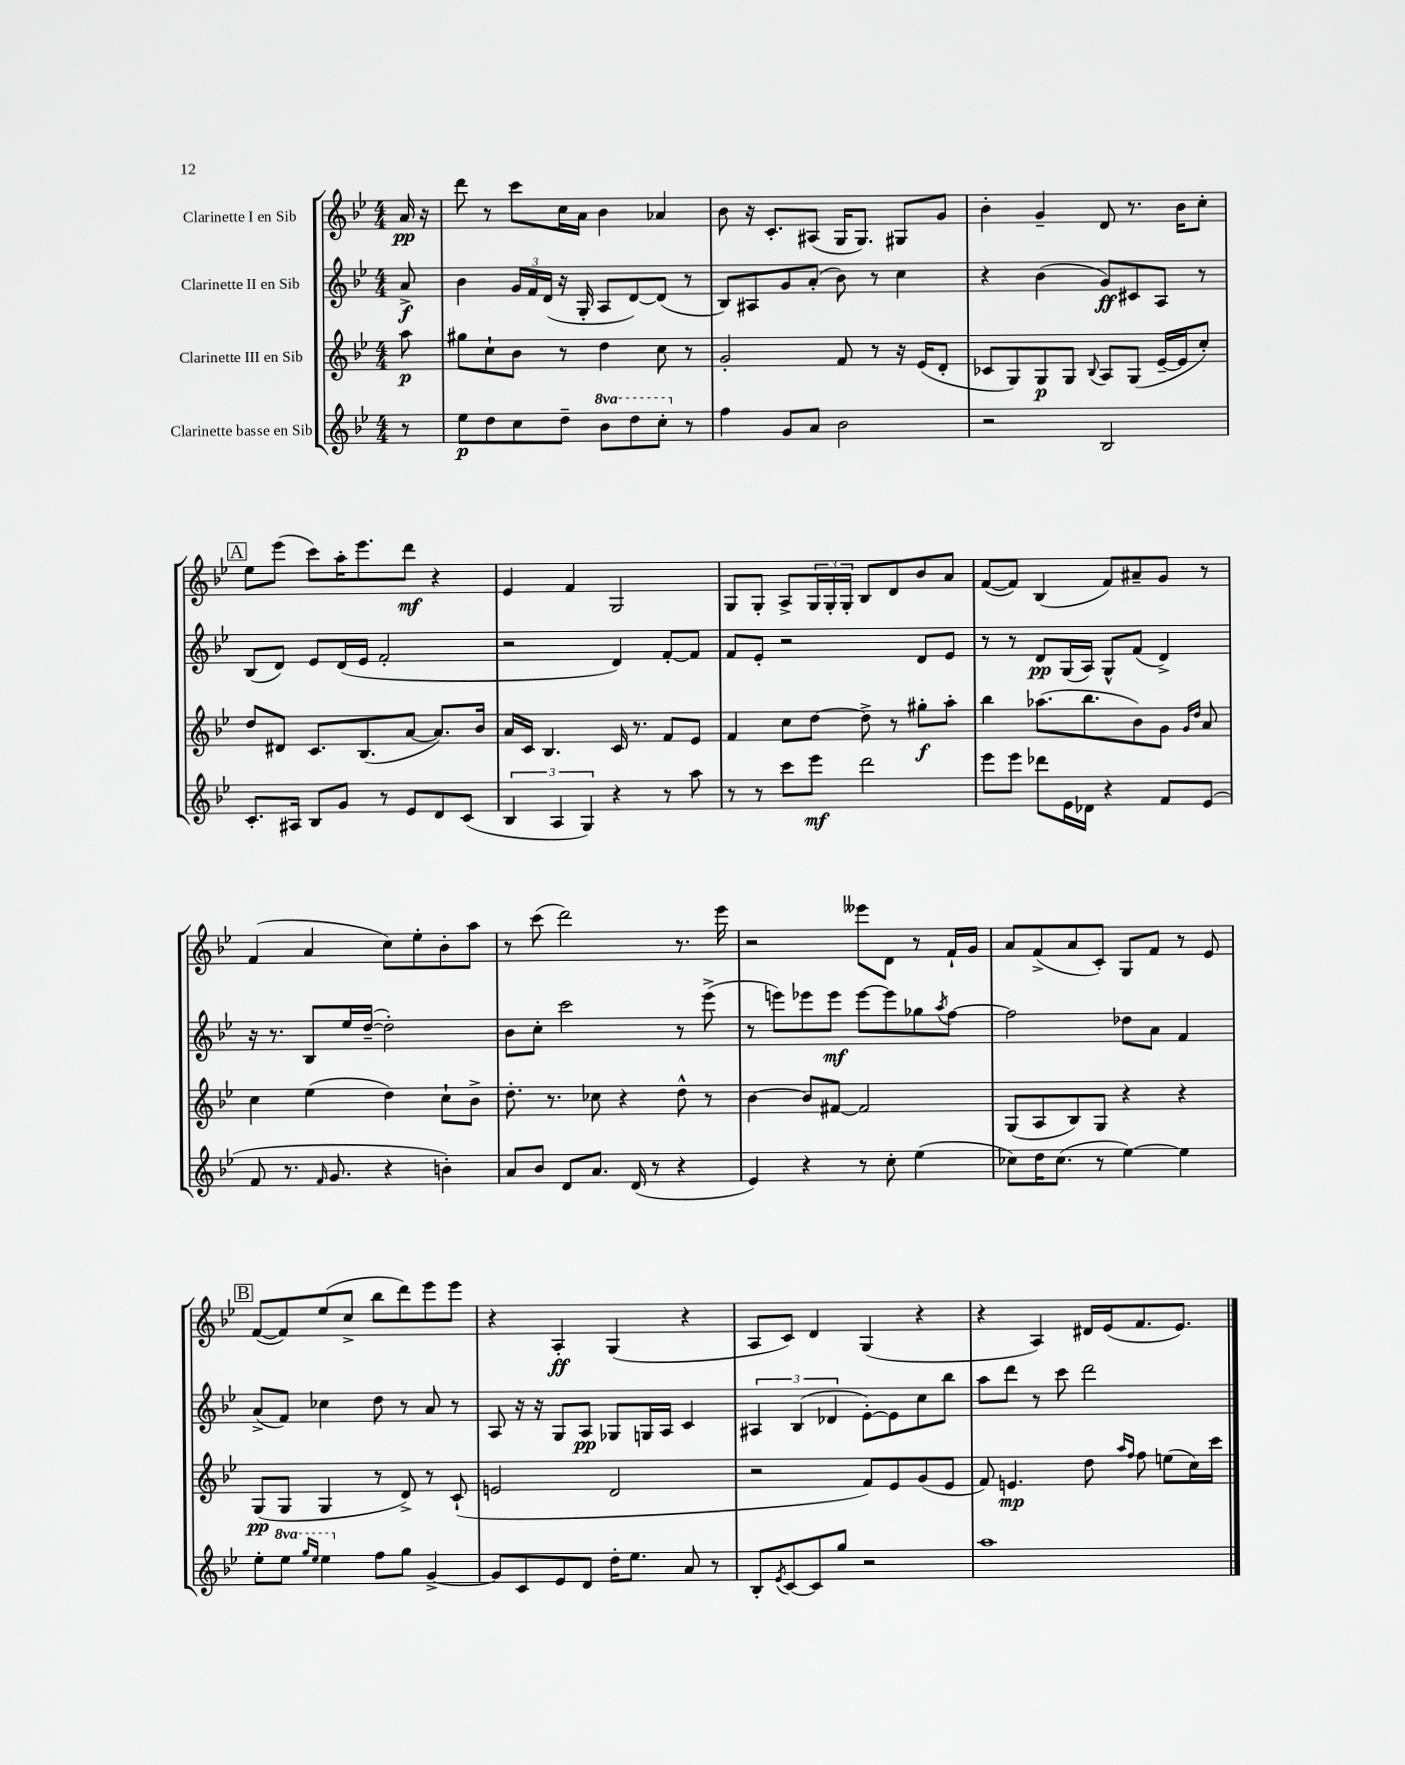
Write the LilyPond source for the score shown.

<<
\new StaffGroup <<
\new Staff = "s0" \with { instrumentName = "Clarinette I en Sib" } {
    \clef treble \key bes \major \numericTimeSignature \time 4/4 \partial 8
    a'16\pp r16 |
    d'''8 r8 c'''8 c''16 a'16 bes'4 aes'4 |
    bes'8 r16 c'8.-. ais8( g16 g8.) gis8 g'8 |
    bes'4-. g'4-- d'8 r8. bes'16 c''8-. |
    \mark \markup { \box "A" } ees''8 ees'''8( c'''8) a''16-. ees'''8. d'''8\mf r4 |
    ees'4 f'4 g2 |
    g8 g8-. a8-> \tuplet 3/2 { g16 g16-. g16-. } bes8 d'8 bes'8 a'8 |
    f'8~( f'8) bes4( f'8) ais'8-- g'8 r8 |
    f'4( a'4 c''8) ees''8-. bes'8-. a''8 |
    r8 c'''8( d'''2) r8. ees'''16 |
    r2 eeses'''8 d'8 r8 f'16-! g'16 |
    a'8 f'8->( a'8 c'8-.) g8 f'8 r8 ees'8 |
    \mark \markup { \box "B" } f'8~( f'8) ees''8( c''8-> bes''8 d'''8) ees'''8 ees'''8 |
    r4 a4-.\ff g4( r4 |
    a8 c'8) d'4 g4( r4 |
    r4 a4) dis'16 ees'16( f'8. ees'8.) \bar "|." |
}
\new Staff = "s1" \with { instrumentName = "Clarinette II en Sib" } {
    \clef treble \key bes \major \numericTimeSignature \time 4/4 \partial 8
    a'8->\f |
    bes'4 \tuplet 3/2 { g'16 f'16 d'16( } r16 g16-. a8 d'8~) d'8( r8 |
    bes8) ais8 g'8 a'8-.( bes'8) r8 c''4 |
    r4 bes'4( g'8\ff) cis'8 a8 r8 |
    \mark \markup { \box "A" } bes8( d'8) ees'8 d'16( ees'16 f'2-. |
    r2 d'4) f'8~-. f'8 |
    f'8 ees'8-. r2 d'8 ees'8 |
    r8 r8 d'8\pp g16( a16) g8-^ f'8( d'4->) |
    r16 r8. bes8 ees''16 d''16~--( d''2-.) |
    bes'8 c''8-. c'''2 r8 ees'''8->( |
    r8 e'''8) ees'''8 ees'''8\mf ees'''8~ ees'''8 ges''8 \acciaccatura { a''8 } f''8~ |
    f''2 des''8 a'8 f'4 |
    \mark \markup { \box "B" } a'8->( f'8) ces''4 d''8 r8 a'8 r8 |
    a8 r16 r16 g8 a8\pp ges8 g16 a16 c'4 |
    \tuplet 3/2 { ais4 bes4( des'4 } ees'8~-.) ees'8 c''8 bes''8 |
    a''8 d'''8 r8 c'''8 d'''2 \bar "|." |
}
\new Staff = "s2" \with { instrumentName = "Clarinette III en Sib" } {
    \clef treble \key bes \major \numericTimeSignature \time 4/4 \partial 8
    a''8\p |
    gis''8 c''8-! bes'8 r8 d''4 c''8 r8 |
    g'2-. f'8 r8 r16 ees'16( d'8-. |
    ces'8 g8) g8\p g8 \appoggiatura { bes8 } a8 g8( ees'16~-- ees'16 c''8-.) |
    \mark \markup { \box "A" } d''8 dis'8 c'8. bes8.( a'8~ a'8.) bes'16 |
    a'16 c'16 bes4. c'16 r8. f'8 ees'8 |
    f'4 c''8 d''8~ d''8-> r8 gis''8-.\f a''8-. |
    bes''4 aes''8.( bes''8. bes'8) g'8 \grace { g'16 d''16 } a'8 |
    c''4 ees''4( d''4) c''8-! bes'8-> |
    d''8.-. r8. ces''8 r4 d''8-^ r8 |
    bes'4~ bes'8 fis'8~ fis'2 |
    g8( a8 bes8) g8 r4 r4 |
    \mark \markup { \box "B" } g8\pp( g8 g4 r8 d'8->) r8 c'8-!( |
    e'2 d'2 |
    r2 f'8) ees'8 g'8( ees'8 |
    f'8) e'4.\mp d''8 \grace { a''16 f''16 } f''8 e''8( c''16) c'''16 \bar "|." |
}
\new Staff = "s3" \with { instrumentName = "Clarinette basse en Sib" } {
    \clef treble \key bes \major \numericTimeSignature \time 4/4 \set Staff.ottavationMarkups = #ottavation-simple-ordinals \partial 8
    r8 |
    ees''8\p d''8 c''8 d''8-- \ottava #1 bes''8 d'''8 c'''8-. \ottava #0 r8 |
    f''4 g'8 a'8 bes'2 |
    r2 bes2 |
    \mark \markup { \box "A" } c'8.-. ais16 bes8 g'8 r8 ees'8 d'8 c'8( |
    \tuplet 3/2 { bes4 a4 g4) } r4 r8 a''8 |
    r8 r8 c'''8 ees'''8\mf d'''2 |
    ees'''8 ees'''8 des'''8 ees'16 des'16 r4 f'8 ees'8( |
    f'8 r8. \grace { f'16 } g'8. r4 b'4-.) |
    a'8 bes'8 d'8 a'8. d'16( r8 r4 |
    ees'4) r4 r8 c''8-. ees''4( |
    ces''8) d''16 ces''8.( r8 ees''4~) ees''4 |
    \mark \markup { \box "B" } ees''8-. \ottava #1 ees'''8 \grace { g'''16 ees'''16 } ees'''4 \ottava #0 f''8 g''8 g'4~-> |
    g'8 c'8 ees'8 d'8 d''16-. ees''8. a'8 r8 |
    bes8-. \acciaccatura { ees'8 } c'8~ c'8 g''8 r2 |
    a''1 \bar "|." |
}
>>
>>
\layout { \context { \Score \remove "Bar_number_engraver" } }
